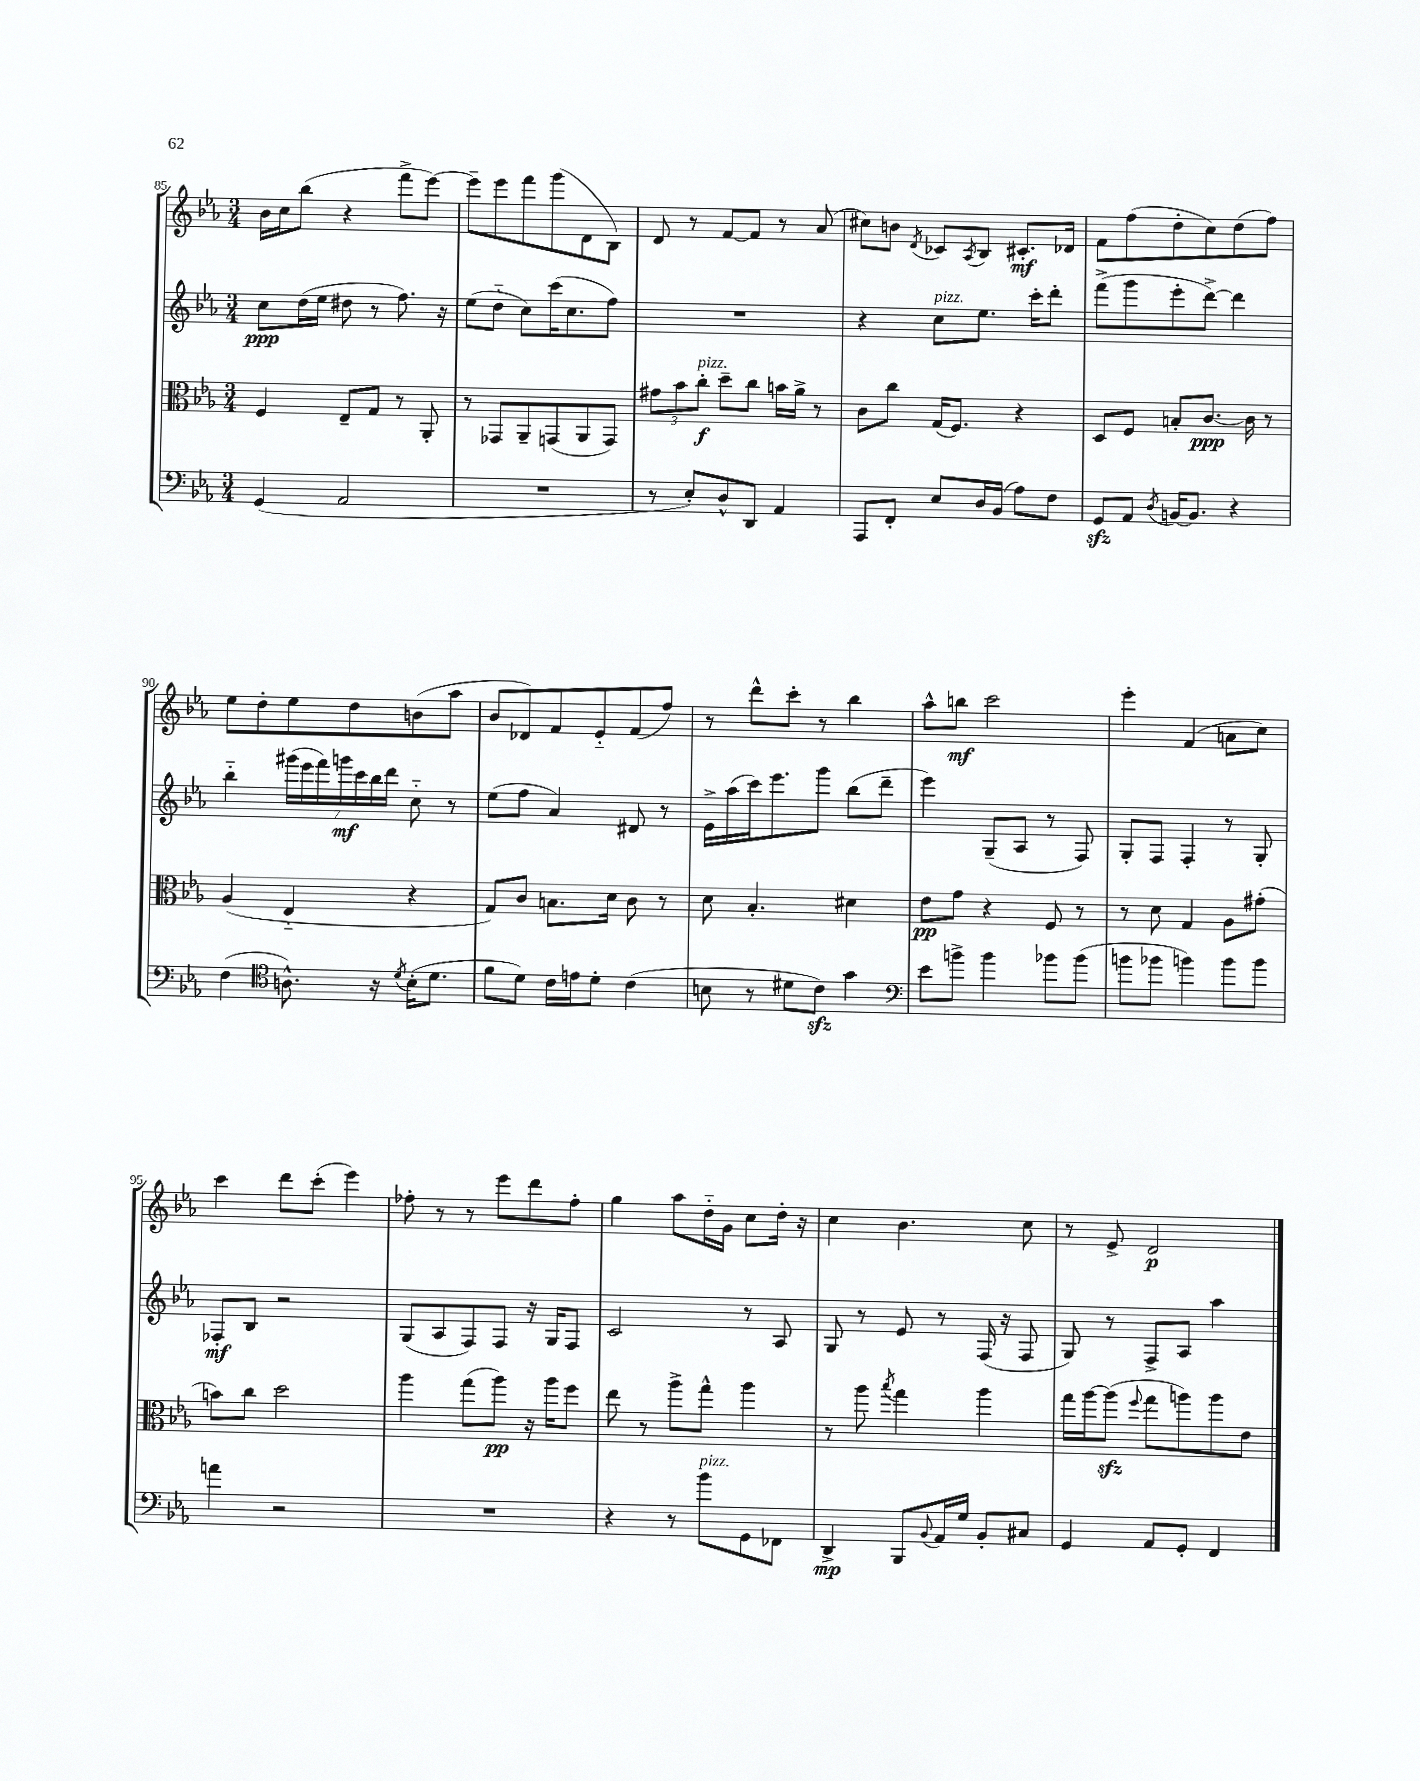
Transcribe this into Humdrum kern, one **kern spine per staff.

**kern	**kern	**kern	**kern
*staff4	*staff3	*staff2	*staff1
*clefF4	*clefC3	*clefG2	*clefG2
*k[b-e-a-]	*k[b-e-a-]	*k[b-e-a-]	*k[b-e-a-]
*M3/4	*M3/4	*M3/4	*M3/4
(4GG/	4F/	8cc\L	16b-\LL
.	.	.	16cc\J
.	.	(16dd\L	(8bb-\J
.	.	16ee-\JJ	.
2AA-/	8E-~/L	8dd#\	4r
.	8G/J	8r	.
.	8r	8.ff\)	8fff^\L
.	8AA-'/	.	[8eee-\J)
.	.	16r	.
=	=	=	=
2.r	8r	(8ee-\L	8eee-~\]L
.	8GG-/L	8dd'~\J	8eee-\
.	8AA-~/	8cc\L)	8fff\
.	(8GG/	(16ccc\K	(8ggg\
.	.	8.cc\	.
.	8AA-/	.	8d\
.	8GG/J)	8ff\J)	8B-\J)
=	=	=	=
8r	12g#\L	2.r	8d/
.	12b-\	.	.
8E-'/L)	.	.	8r
.	12cc'\J	.	.
8D^^/	8dd~\L	.	[8f/L
8DD/J	8cc\J	.	8f/]J
4AA-/	16b\LL	.	8r
.	16a-^\JJ	.	.
.	8r	.	(8a-/
=	=	=	=
8AAA-/L	8c\L	4r	8cc#\L)
8FF'/J	8cc\J	.	8b\J
.	.	.	8qd/
8E-/L	(16G/LK	8cc\L	8c-/L
.	8.F/J)	.	.
.	.	.	8qA-/
16D/L	.	8.ee-\J	8B-/J
(16BB-/JJ	.	.	.
8A-\L)	4r	.	8.c#'/L
.	.	16ccc'\LK	.
8F\J	.	8ddd'\J	.
.	.	.	16d-/Jk
=	=	=	=
8GG/L	8D/L	(8fff^\L	8f\L
8AA-/J	8F/J	8ggg\	(8ff\
8qD/	.	.	.
[16BB/LK	8B'/L	8eee-'\	8dd'\
8.BB/]J	.	.	.
.	[8.c/J	[8ddd^\J)	8cc\)
4r	.	4ddd\]	(8dd\
.	16c\]	.	.
.	8r	.	8ff\J)
=	=	=	=
(4F\	(4A-/	4bb-'~\	8ee-\L
.	.	.	8dd'\
*clefC4	*	*	*
8.A^^\)	4E-'~/	(28ggg#\LL	8ee-\
.	.	28eee-\	.
.	.	28fff\)	.
.	.	28ggg\	.
.	.	.	8dd\
.	.	28ccc\	.
.	.	28bb-\	.
16r	.	.	.
.	.	28ddd\JJ	.
8qd/	.	.	.
(16B-'\LK	4r	8cc'~\	(8b\
8.d\J	.	.	.
.	.	8r	8aa-\J
=	=	=	=
8f\L	8G/L)	(8ee-\L	8b-/L
8d\J)	8c/J	8ff\J	8d-/)
16c\LL	8.B\L	4a-/)	8f/
16e\J	.	.	.
8d'\J	.	.	8e-'~/
.	16d\Jk	.	.
(4c\	8c\	8d#/	(8f/
.	8r	8r	8ff/J)
=	=	=	=
8B\	8d\	16e-^\LL	8r
.	.	(16aa-\	.
8r	4.B-'/	16ccc\J)	8ddd^^\L
.	.	8.eee-\	.
8d#\L	.	.	8ccc'\J
8c\J)	.	8ggg\J	8r
4g\	4d#\	(8bb-\L	4bb-\
.	.	8ddd~\J	.
=	=	=	=
*clefF4	*	*	*
8e-\L	8e-\L	4eee-\)	8aa-^^\L
8b^\J	8g\J	.	8bb\J
4b\	4r	(8G~/L	2ccc\
.	.	8A-/J	.
8b-\L	8F/	8r	.
(8b-\J	8r	8F/)	.
=	=	=	=
8b\L	8r	8G'/L	4eee-'\
8b-\J	8d\	8F/J	.
4b\)	4G/	4F'/	(4f/
8b\L	8A-\L	8r	8a\L
8b\J	(8g#'\J	8G'/	8cc\J)
=	=	=	=
4a\	8b\L)	8F-'/L	4ccc\
.	8cc\J	8B-/J	.
2r	2dd\	2r	8ddd\L
.	.	.	(8ccc'\J
.	.	.	4eee-\)
=	=	=	=
2.r	4aa-\	(8G/L	8ff-'\
.	.	8A-/	8r
.	(8gg\L	8F/)	8r
.	8aa-\J)	8F/J	8eee-\L
.	16r	16r	8ddd\
.	16aa-\LK	16G/LK	.
.	8ff\J	8F/J	8ff-'\J
=	=	=	=
4r	8ee-\	2c/	4gg\
.	8r	.	.
8r	8aa-^\L	.	8aa-\L
8b-\L	8gg^^\J	.	16dd'~\L
.	.	.	16g\JJ
8GG\	4aa-\	8r	8cc\L
8FF-\J	.	8A-/	16dd'\Jk
.	.	.	16r
=	=	=	=
4DD^/	8r	8G/	4cc\
.	8aa-\	8r	.
.	8qbb-/	.	.
8BBB-/L	4gg\	8e-/	4.b-\
8qqBB-/	.	.	.
16AA-/L	.	8r	.
16G/JJ	.	.	.
8BB-'/L	4aa-\	(16F/	.
.	.	16r	.
8C#/J	.	8F/	8cc\
=	=	=	=
4GG/	16gg\LL	8G/)	8r
.	[16aa-\J	.	.
.	(8aa-\]J	8r	8e-^/
.	8qqff/	.	.
8AA-/L	8gg\L	8F^/L	2d/
8GG'/J	8aa\)	8A-/J	.
4FF/	8aa\	4aa-\	.
.	8e-\J	.	.
==	==	==	==
*-	*-	*-	*-
